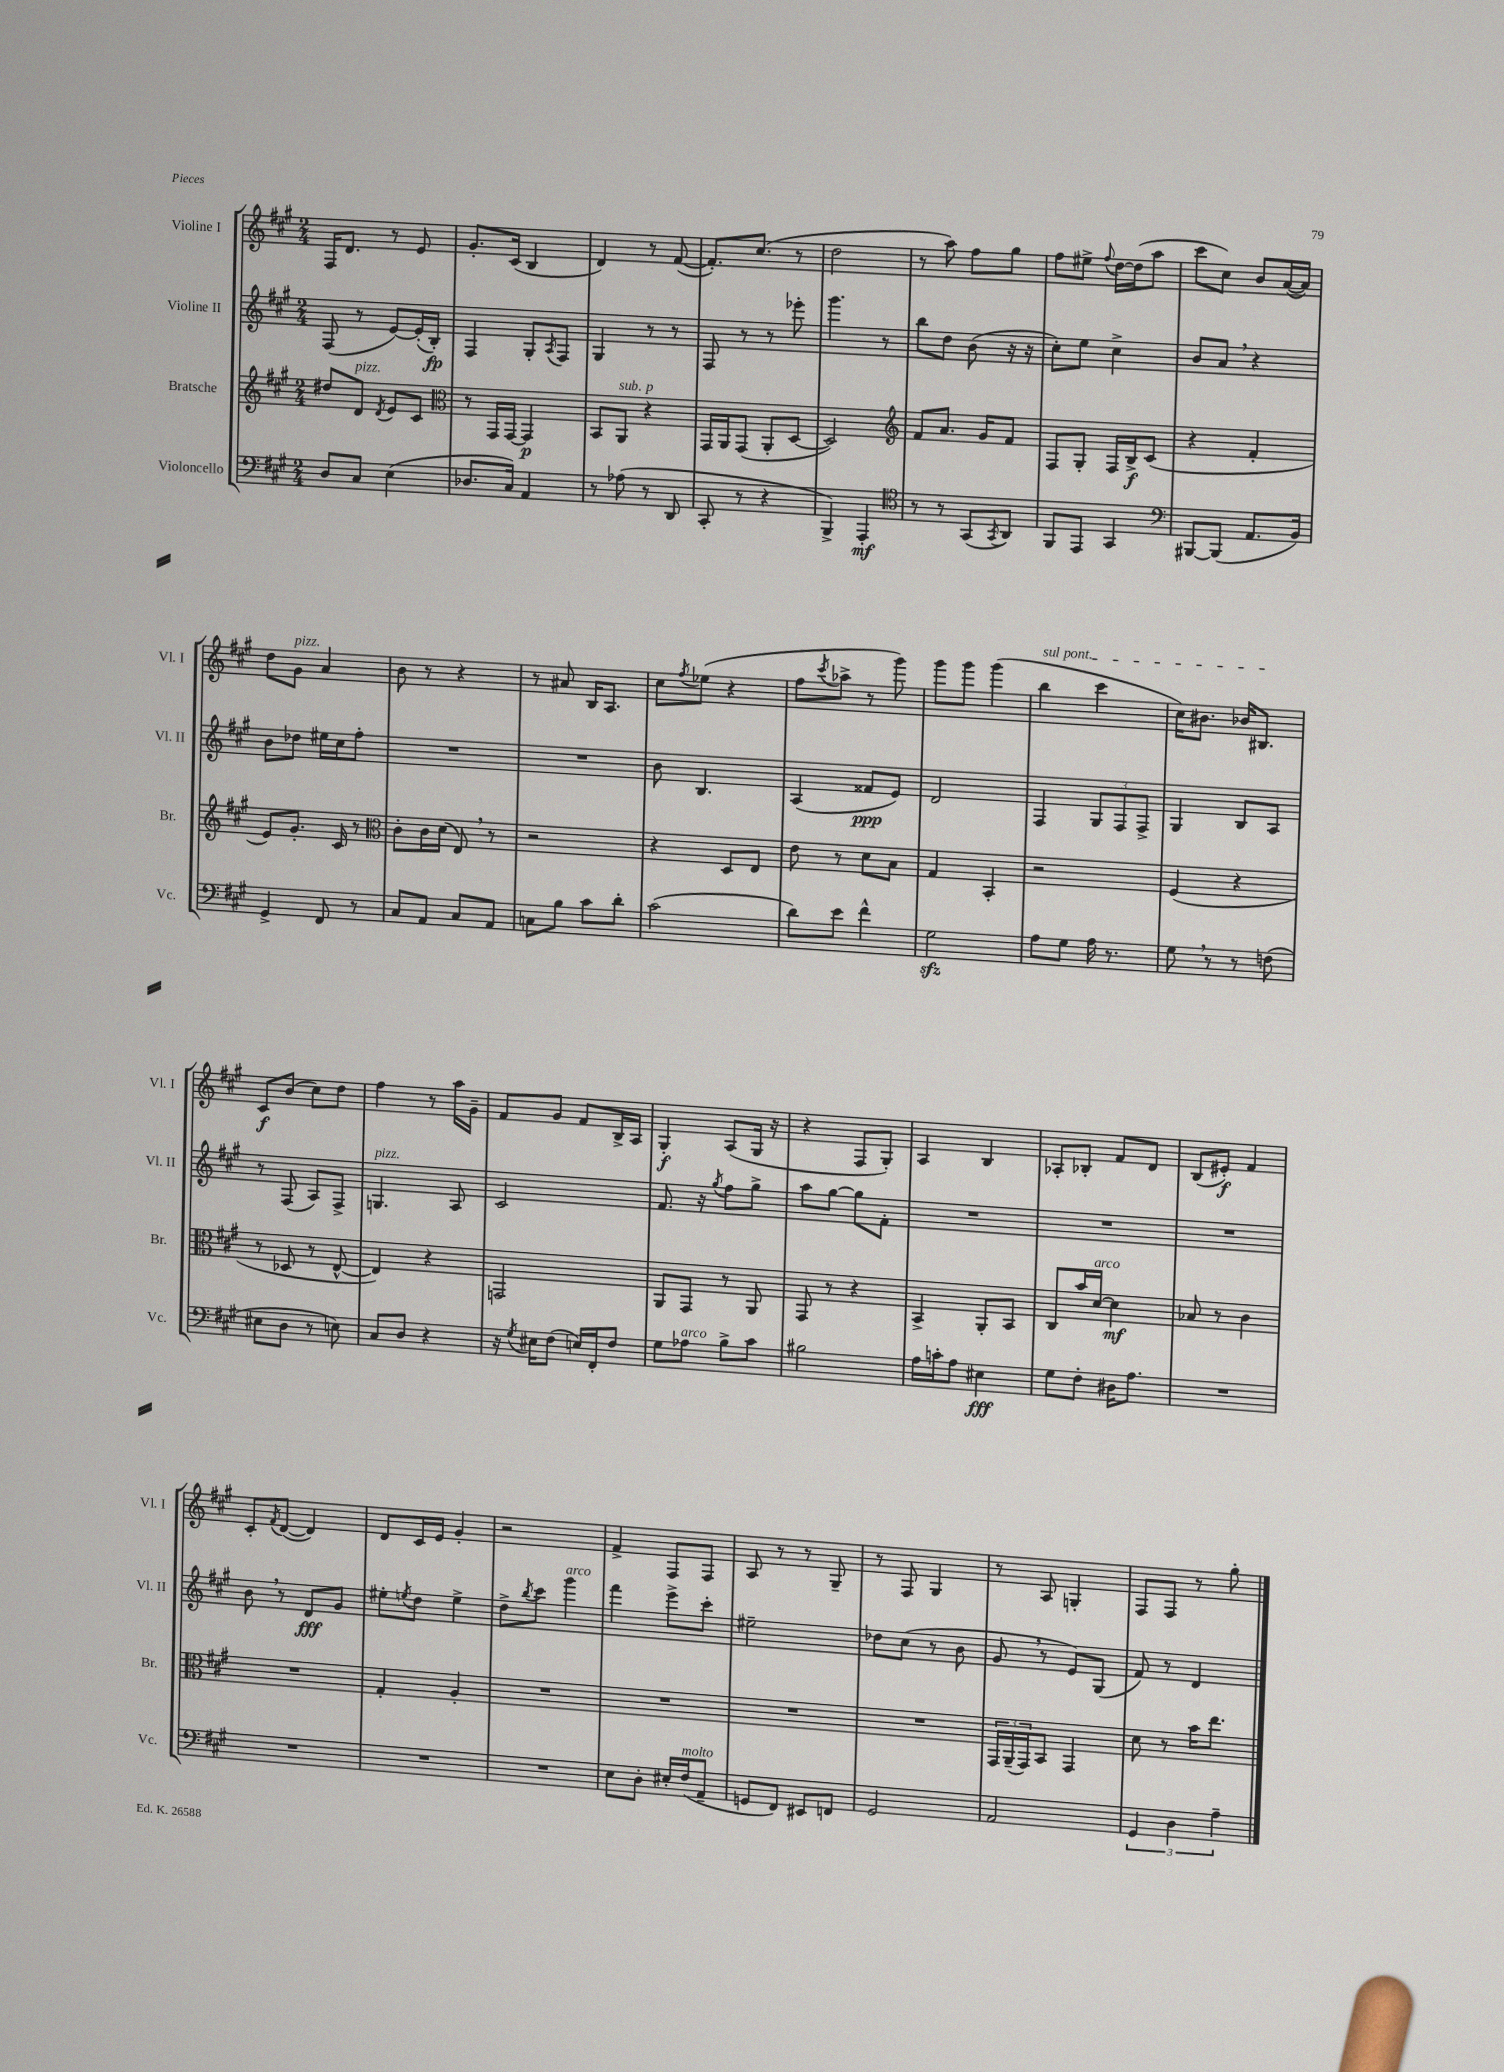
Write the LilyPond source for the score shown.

<<
\new StaffGroup <<
\new Staff = "s0" \with { instrumentName = "Violine I" shortInstrumentName = "Vl. I" } {
    \clef treble \key a \major \numericTimeSignature \time 2/4
    fis16 d'8. r8 e'8 |
    gis'8.-. cis'16( b4 |
    d'4) r8 fis'8~( |
    fis'8.-.) cis''8.( r8 |
    d''2 |
    r8 a''8) fis''8 gis''8 |
    fis''8 eis''8-> \appoggiatura { fis''8 } d''16~ d''16( a''8 |
    cis'''8 cis''8) b'8 a'16~( a'16) |
    d''8 gis'8^\markup { \italic "pizz." } a'4 |
    b'8 r8 r4 |
    r8 ais'8 b16 a8. |
    cis''8 \acciaccatura { fis''8 } ees''8( r4 |
    fis''8 \acciaccatura { cis'''8 } aes''8-> r8 gis'''8) |
    gis'''8 gis'''8 gis'''4( |
    \once \override TextSpanner.bound-details.left.text = \markup { \italic "sul pont." } b''4\startTextSpan cis'''4 |
    cis''16) bis'8. bes'16 bis8.\stopTextSpan |
    cis'8\f b'8( cis''8) d''8 |
    fis''4 r8 a''16 gis'16-- |
    fis'8 gis'8 fis'8 b16-> a16 |
    gis4-.\f a8( gis16 r16 |
    r4 fis8 gis8-.) |
    a4 b4 |
    aes8-. bes8-. fis'8 d'8 |
    b8( eis'8-.\f) fis'4 |
    cis'8-. \acciaccatura { fis'8 } d'8~( d'4) |
    d'8 cis'16 e'16 gis'4-. |
    r2 |
    fis'4-> fis8 fis8 |
    a8 r8 r8 gis8-- |
    r8 fis8 gis4 |
    r8 a8 g4-. |
    fis8 fis8 r8 gis''8-. \bar "|." |
}
\new Staff = "s1" \with { instrumentName = "Violine II" shortInstrumentName = "Vl. II" } {
    \clef treble \key a \major \numericTimeSignature \time 2/4
    fis8( r8 e'8~) e'16-.( b16-.\fp) |
    fis4 gis8-. \acciaccatura { a8 } fis8 |
    gis4 r8 r8 |
    fis8 r8 r8 ees'''8-. |
    gis'''4. r8 |
    b''8 d''8 b'8( r16 r16 |
    cis''8-.) e''8 cis''4-> |
    b'8 a'8 \breathe r4 |
    b'8 des''8 eis''16 cis''16 fis''8-. |
    R2 |
    R2 |
    b'8 b4. |
    a4( fisis'8\ppp e'8) |
    d'2 |
    fis4 \tuplet 3/2 { gis8 fis8 fis8-> } |
    gis4 b8 a8 |
    r8 fis8( a8) fis8-> |
    g4.^\markup { \italic "pizz." } a8 |
    cis'2 |
    fis'8. r16 \acciaccatura { gis''8 } fis''8 gis''8-> |
    a''8 gis''8~ gis''8 fis'8-. |
    R2 |
    R2 |
    R2 |
    b'8 \breathe r8 d'8\fff gis'8 |
    eis''8-. \acciaccatura { e''8 } d''8 e''4-> |
    d''8-> \acciaccatura { b''8 } cis'''8 gis'''4^\markup { \italic "arco" } |
    fis'''4 e'''8-> cis'''8-. |
    eis''2-- |
    des''8 cis''8( r8 b'8 |
    gis'8 \breathe r8 e'8) gis8( |
    fis'8) r8 d'4 \bar "|." |
}
\new Staff = "s2" \with { instrumentName = "Bratsche" shortInstrumentName = "Br." } {
    \clef treble \key a \major \numericTimeSignature \time 2/4
    dis''8 d'8^\markup { \italic "pizz." } \acciaccatura { d'8 } e'8 cis'8 |
    \clef alto r8 gis,16 gis,16~ gis,4\p |
    b,8 a,8^\markup { \italic "sub. p" } r4 |
    gis,16 a,16 gis,8( a,8-. d8~ |
    d2) |
    \clef treble fis'8 a'8. gis'16 fis'8 |
    fis8 gis8-. fis16 b16->\f cis'8( |
    r4 fis'4-. |
    e'8) gis'8.-. cis'16 r8 |
    \clef alto cis'8-. cis'16 d'16( e8) \breathe r8 |
    r2 |
    r4 d8 e8 |
    e'8 r8 d'8 b8 |
    gis4 b,4-. |
    r2 |
    fis4( r4 |
    r8 des8 r8 e8~-^ |
    e4) r4 |
    g,2 |
    a,8 gis,8 r8 a,8 |
    gis,8 r8 r4 |
    b,4-> a,8-. b,8 |
    cis8 b'16 d'16~^\markup { \italic "arco" } d'4\mf |
    bes8 r8 cis'4 |
    R2 |
    gis4-. a4-. |
    R2 |
    R2 |
    R2 |
    R2 |
    \tuplet 3/2 { gis,16 a,16--( gis,16) } b,8 gis,4 |
    d'8 r8 b'16 e''8. \bar "|." |
}
\new Staff = "s3" \with { instrumentName = "Violoncello" shortInstrumentName = "Vc." } {
    \clef bass \key a \major \numericTimeSignature \time 2/4
    d8 cis8 e4( |
    des8. cis16) a,4 |
    r8 aes8( r8 d,8 |
    cis,8-. r8 r4 |
    b,,4->) a,,4-.\mf |
    \clef tenor r8 r8 gis,8( \acciaccatura { gis,8 } a,8) |
    fis,8 e,8 gis,4 |
    \clef bass bis,,8~ bis,,8( a,8. b,16) |
    gis,4-> fis,8 r8 |
    cis8 a,8 cis8 a,8 |
    c8 b8 cis'8 d'8-. |
    cis'2( |
    d'8) e'8 fis'4-^ |
    gis2\sfz |
    a8 gis8 a16 r8. |
    gis8 \breathe r8 r8 f8( |
    eis8 d8 r8 e8) |
    cis8 d8 r4 |
    r16 \acciaccatura { gis8 } eis16 fis8( e16) fis,16-. fis8 |
    gis8 aes8^\markup { \italic "arco" } b8-> cis'8 |
    bis2 |
    a16 c'16-. a8 eis4\fff |
    gis8 fis8-. dis16 a8. |
    R2 |
    R2 |
    R2 |
    R2 |
    e8 d8-. eis16-. fis16^\markup { \italic "molto" }( a,8-- |
    g,8 fis,8) eis,8 f,8 |
    gis,2 |
    a,2 |
    \tuplet 3/2 { gis,4 d4 a4-- } \bar "|." |
}
>>
>>
\layout { \context { \Score \remove "Bar_number_engraver" } }
